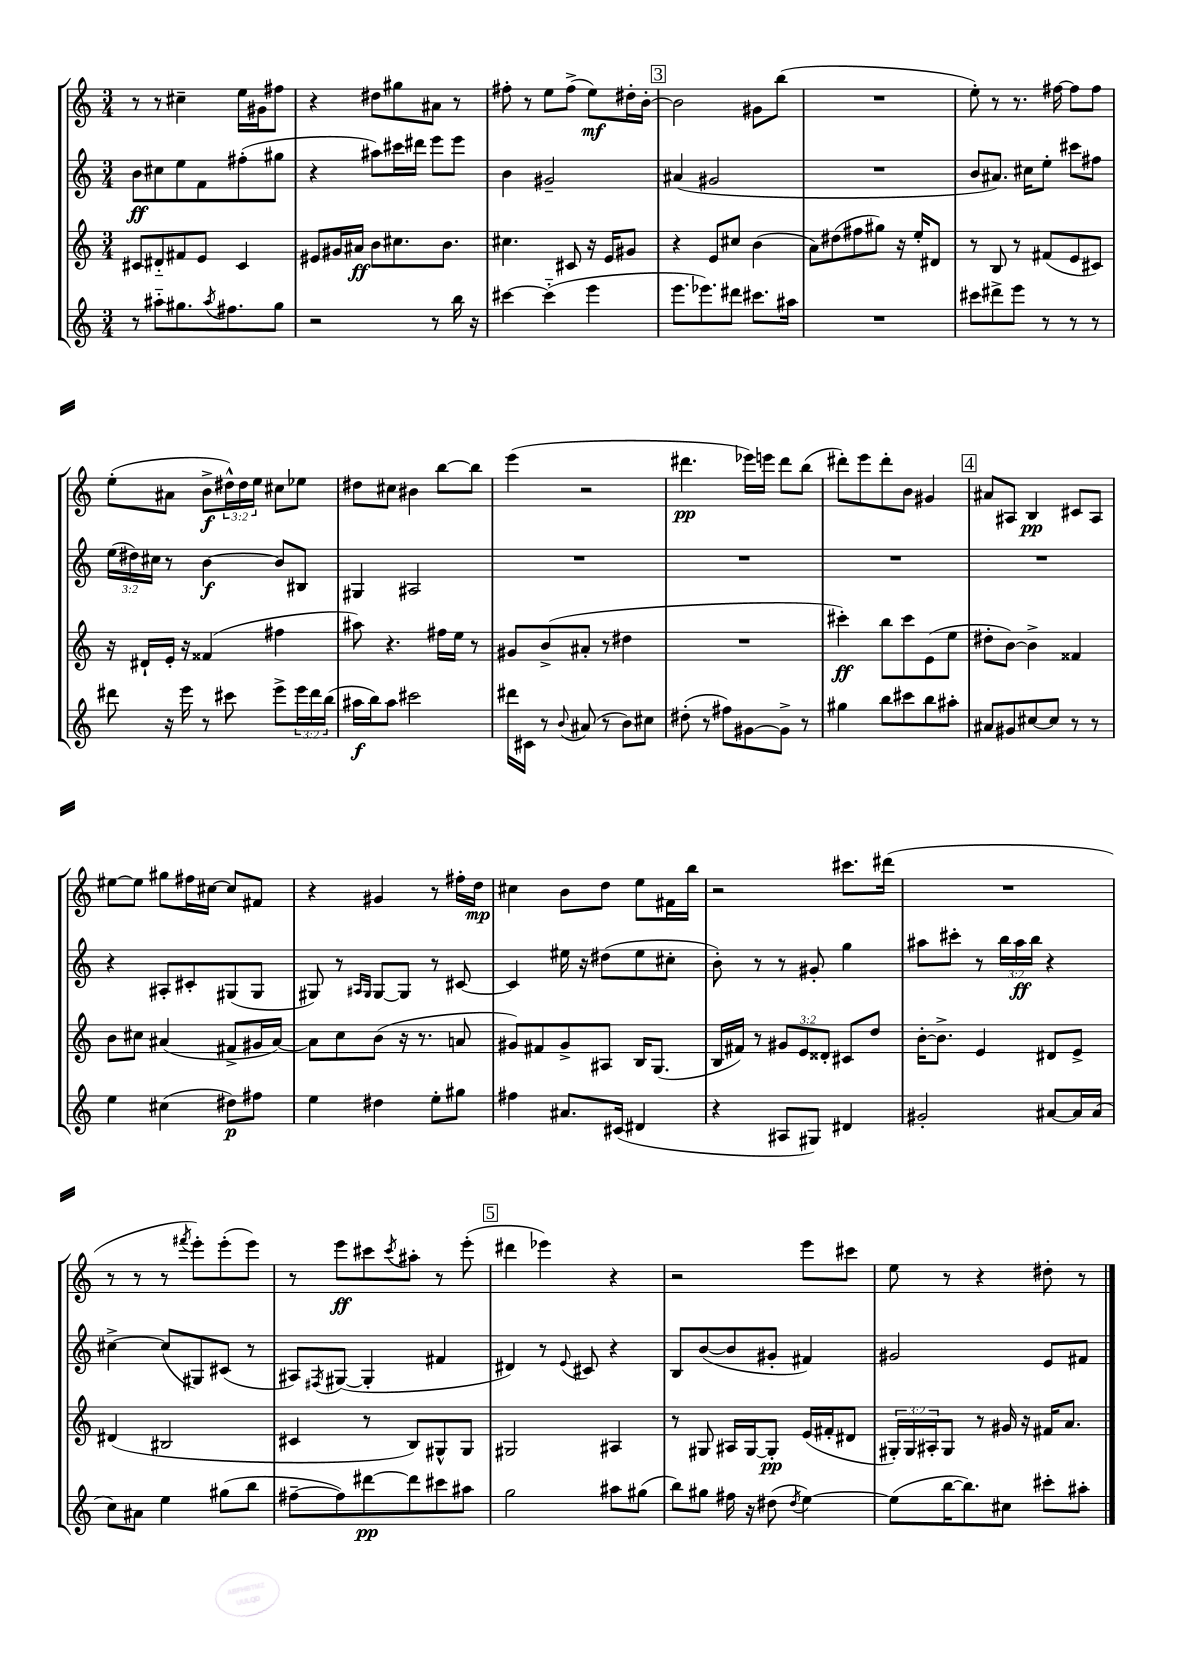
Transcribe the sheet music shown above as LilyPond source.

<<
\new StaffGroup <<
\new Staff = "s0" {
    \clef treble \key c \major \numericTimeSignature \time 3/4 \override Staff.TupletNumber.text = #tuplet-number::calc-fraction-text
    r8 r8 cis''4-- e''16 gis'16 fis''8 |
    r4 dis''8 gis''8 ais'8 r8 |
    fis''8-. r8 e''8 fis''8->( e''8\mf) dis''16-. b'16~-. |
    \mark \markup { \box "3" } b'2 gis'8 b''8( |
    R2. |
    e''8-.) r8 r8. fis''16~ fis''8 fis''8 |
    e''8-.( ais'8 b'8->\f \tuplet 3/2 { dis''16-^) dis''16 e''16 } cis''8 ees''8 |
    dis''8 cis''8 bis'4 b''8~ b''8 |
    e'''4( r2 |
    dis'''4.\pp ees'''16) e'''16 dis'''8 b''8( |
    dis'''8-.) e'''8 dis'''8-. b'8 gis'4 |
    \mark \markup { \box "4" } ais'8 ais8 b4\pp cis'8 ais8 |
    eis''8~ eis''8 gis''8 fis''16 cis''16~ cis''8 fis'8 |
    r4 gis'4 r8 fis''16-. d''16\mp |
    cis''4 b'8 d''8 e''8 fis'16 b''16 |
    r2 cis'''8. dis'''16( |
    R2. |
    r8 r8 r8 \acciaccatura { fis'''8 } e'''8-.) e'''8-.( e'''8) |
    r8 e'''8\ff cis'''8 \acciaccatura { cis'''8 } ais''8-. r8 e'''8-.( |
    \mark \markup { \box "5" } dis'''4 ees'''4) r4 |
    r2 e'''8 cis'''8 |
    e''8 r8 r4 dis''8-. r8 \bar "|." |
}
\new Staff = "s1" {
    \clef treble \key c \major \numericTimeSignature \time 3/4 \override Staff.TupletNumber.text = #tuplet-number::calc-fraction-text
    b'8\ff cis''8 e''8 f'8 fis''8-.( gis''8 |
    r4 ais''8) cis'''16 dis'''16 e'''8 e'''8 |
    b'4 gis'2-- |
    \mark \markup { \box "3" } ais'4( gis'2 |
    R2. |
    b'8 ais'8.) cis''16 e''8-. cis'''8 fis''8 |
    \tuplet 3/2 { e''16( dis''16) cis''16 } r8 b'4~\f b'8 bis8 |
    gis4 ais2 |
    R2. |
    R2. |
    R2. |
    \mark \markup { \box "4" } R2. |
    r4 ais8-. cis'8-. gis8( gis8 |
    gis8) r8 \grace { ais16 gis16 } gis8~ gis8 r8 cis'8~ |
    cis'4 eis''16 r16 dis''8( eis''8 cis''8-. |
    b'8-.) r8 r8 gis'8-. g''4 |
    ais''8 cis'''8-. r8 \tuplet 3/2 { b''16 ais''16\ff b''16 } r4 |
    cis''4~-> cis''8( gis8) cis'8( r8 |
    ais8) \acciaccatura { fis8 } gis8~( gis4-. fis'4 |
    \mark \markup { \box "5" } dis'4) r8 \appoggiatura { e'8 } cis'8 r4 |
    b8 b'8~( b'8 gis'8-. fis'4) |
    gis'2 e'8 fis'8 \bar "|." |
}
\new Staff = "s2" {
    \clef treble \key c \major \numericTimeSignature \time 3/4 \override Staff.TupletNumber.text = #tuplet-number::calc-fraction-text
    cis'8 dis'8-_ fis'8 e'8 cis'4 |
    eis'8 gis'16 ais'16\ff b'8 cis''8. b'8. |
    cis''4. cis'8 r16 e'16 gis'8 |
    \mark \markup { \box "3" } r4 e'8 cis''8 b'4( |
    a'8) dis''8( fis''8 gis''8) r16 e''16-. dis'8 |
    r8 b8 r8 fis'8( e'8 cis'8) |
    r16 dis'16-! e'16-. r16 fisis'4( fis''4 |
    ais''8) r4. fis''16 e''16 r8 |
    gis'8 b'8->( ais'8-. r8 dis''4 |
    R2. |
    cis'''4-.\ff) b''8 cis'''8 e'8( e''8 |
    \mark \markup { \box "4" } dis''8-. b'8~) b'4-> fisis'4 |
    b'8 cis''8 ais'4( fis'8-> gis'16 ais'16~) |
    ais'8 c''8 b'8( r16 r8. a'8 |
    gis'8) fis'8 gis'8-> ais8 b16 g8.( |
    b16 fis'16) r8 \tuplet 3/2 { gis'8 e'8 disis'8-. } cis'8 d''8 |
    b'16~-. b'8.-> e'4 dis'8 e'8-> |
    dis'4( bis2 |
    cis'4 r8 b8) gis8-^ gis8 |
    \mark \markup { \box "5" } gis2 ais4 |
    r8 gis8 ais16 gis16~ gis8-.\pp e'16( fis'16-. dis'8 |
    \tuplet 3/2 { gis16-.) gis16 ais16-. } gis8 r8 gis'16 r16 fis'16 a'8. \bar "|." |
}
\new Staff = "s3" {
    \clef treble \key c \major \numericTimeSignature \time 3/4 \override Staff.TupletNumber.text = #tuplet-number::calc-fraction-text
    r8 ais''8-_ gis''8. \acciaccatura { ais''8 } fis''8. gis''8 |
    r2 r8 b''16 r16 |
    cis'''4~ cis'''4-_( e'''4 |
    \mark \markup { \box "3" } e'''8. ees'''8.) dis'''8 cis'''8. ais''16 |
    R2. |
    cis'''8 dis'''8-> e'''8 r8 r8 r8 |
    dis'''8 r16 e'''16 r8 cis'''8 e'''8-> \tuplet 3/2 { e'''16 dis'''16 b''16( } |
    ais''16\f b''16) ais''8 cis'''2 |
    dis'''16 cis'16 r8 \appoggiatura { b'8 } ais'8( r8 b'8) cis''8 |
    dis''8-.( r8 fis''8) gis'8~ gis'8-> r8 |
    gis''4 b''8 cis'''8 b''8 ais''8-. |
    \mark \markup { \box "4" } ais'8 gis'8 cis''8~ cis''8 r8 r8 |
    e''4 cis''4( dis''8\p) fis''8 |
    e''4 dis''4 e''8-. gis''8 |
    fis''4 ais'8. cis'16( dis'4 |
    r4 ais8 gis8) dis'4 |
    gis'2-. ais'8~ ais'16 ais'16( |
    c''8) ais'8 e''4 gis''8( b''8 |
    fis''8~-- fis''8) dis'''8~\pp dis'''8 cis'''8 ais''8 |
    \mark \markup { \box "5" } g''2 ais''8 gis''8( |
    b''8) gis''8 fis''16 r16 dis''8( \acciaccatura { dis''8 } e''4~) |
    e''8( b''16~ b''8.) cis''8 cis'''8-. ais''8-. \bar "|." |
}
>>
>>
\layout { \context { \Score \remove "Bar_number_engraver" } }
